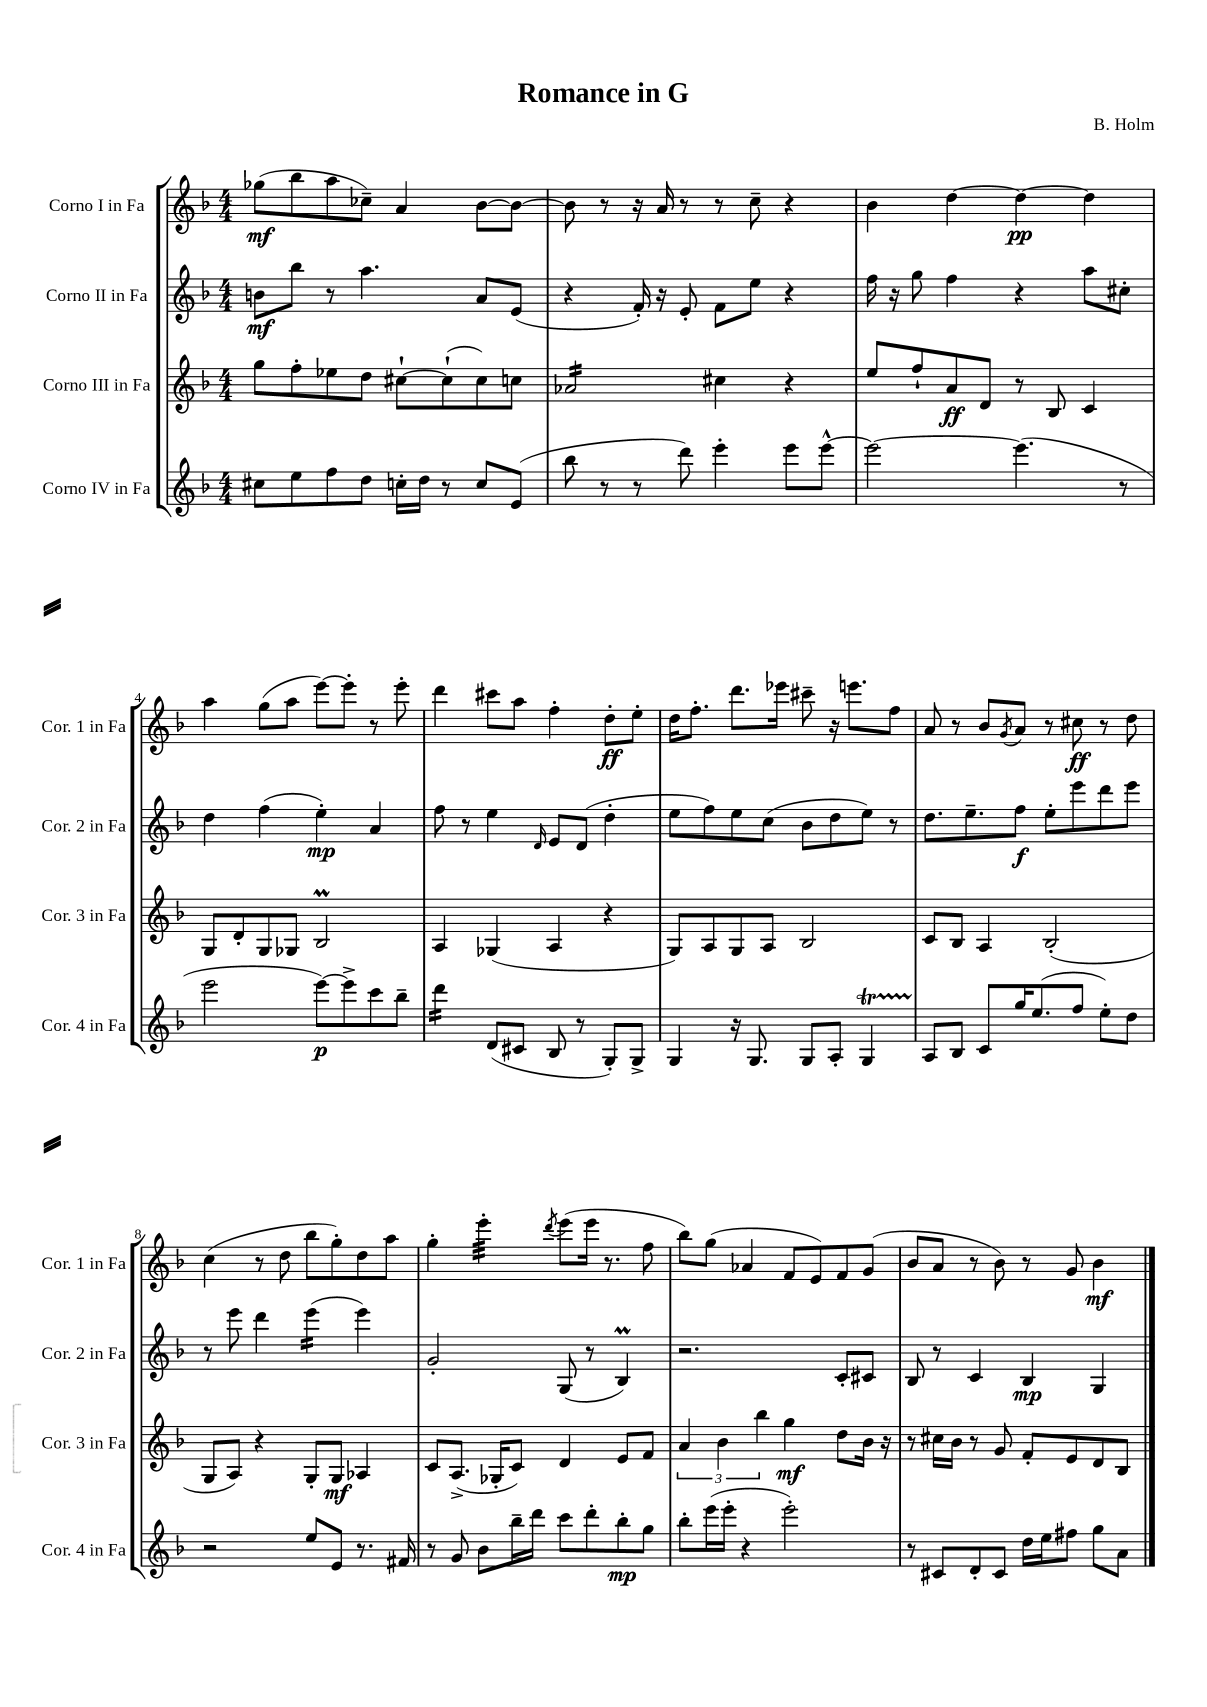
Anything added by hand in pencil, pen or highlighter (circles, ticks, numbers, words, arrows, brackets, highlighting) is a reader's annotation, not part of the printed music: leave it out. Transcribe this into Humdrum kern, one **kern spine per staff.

**kern	**kern	**kern	**kern
*staff4	*staff3	*staff2	*staff1
*clefG2	*clefG2	*clefG2	*clefG2
*k[b-]	*k[b-]	*k[b-]	*k[b-]
*M4/4	*M4/4	*M4/4	*M4/4
8cc#\L	8gg\L	8b\L	(8gg-\L
8ee\	8ff'\	8bb-\J	8bb-\
8ff\	8ee-\	8r	8aa\
8dd\J	8dd\J	4.aa\	8cc-~\J)
16cc'\LL	[8cc#`\L	.	4a/
16dd\JJ	.	.	.
8r	(8cc#`\]	.	.
8cc/L	8cc#\)	8a/L	[8b-\L
(8e/J	8cc\J	(8e/J	8b-\_J
=	=	=	=
8bb-\	2a-/	4r	8b-\]
8r	.	.	8r
8r	.	16f'/)	16r
.	.	16r	16a/
8ddd\)	.	8e'/	8r
4eee'\	4cc#\	8f\L	8r
.	.	8ee\J	8cc~\
8eee\L	4r	4r	4r
[8eee^^\J	.	.	.
=	=	=	=
2eee\_	8ee/L	16ff\	4b-\
.	.	16r	.
.	8ff`/	8gg\	.
.	8a/	4ff\	[4dd\
.	8d/J	.	.
(4.eee\]	8r	4r	4dd\_
.	8B-/	.	.
.	4c/	8aa\L	4dd\]
8r	.	8cc#'\J	.
=	=	=	=
2eee\	8G/L	4dd\	4aa\
.	8d'/	.	.
.	8G/	(4ff\	(8gg\L
.	8G-/J	.	8aa\J
[8eee\L)	2B-/	4ee'\)	[8eee\L)
8eee^\]	.	.	8eee'\]J
8ccc\	.	4a/	8r
8bb-~\J	.	.	8eee'\
=	=	=	=
4ddd\	4A/	8ff\	4ddd\
.	.	8r	.
(8d/L	(4G-/	4ee\	8ccc#\L
8c#/J	.	.	8aa\J
.	.	16qqd/	.
8B-/	4A/	8e/L	4ff'\
8r	.	(8d/J	.
8G'/L)	4r	4dd'\	8dd'\L
8G^/J	.	.	8ee'\J
=	=	=	=
4G/	8G/L)	8ee\L	16dd\LK
.	.	.	8.ff'\J
.	8A/	8ff\)	.
16r	8G/	8ee\	8.ddd\L
8.G/	.	.	.
.	8A/J	(8cc\J	.
.	.	.	16eee-\Jk
8G/L	2B-/	8b-\L	8ccc#~\
8A'/J	.	8dd\	16r
.	.	.	8.eee\L
4G/	.	8ee\J)	.
.	.	8r	8ff\J
=	=	=	=
8A/L	8c/L	8.dd\L	8a/
8B-/J	8B-/J	.	8r
.	.	8.ee~\	.
8c/L	4A/	.	8b-/L
.	.	.	8qg/
16gg/K	.	8ff\J	8a/J
(8.ee/	.	.	.
.	(2B-'/	8ee'\L	8r
8ff/J	.	8eee\	8cc#\
8ee'\L)	.	8ddd\	8r
8dd\J	.	8eee\J	8dd\
=	=	=	=
2r	8G/L	8r	(4cc\
.	8A/J)	8eee\	.
.	4r	4ddd\	8r
.	.	.	8dd\
8ee/L	8G'/L	(4eee\	8bb-\L
8e/J	8G/J	.	8gg'\)
8.r	4A-/	4eee\)	8dd\
.	.	.	8aa\J
16f#/	.	.	.
=	=	=	=
8r	8c/L	2g'/	4gg'\
8g/	(8.A^/J	.	.
8b-\L	.	.	4eee'\
.	16G-'/LK	.	.
16bb-~\L	8c/J)	.	.
16ddd\JJ	.	.	.
.	.	.	8qddd/
8ccc\L	4d/	(8G/	(8eee\L
8ddd'\	.	8r	16eee\Jk
.	.	.	8.r
8bb-'\	8e/L	4B-/)	.
8gg\J	8f/J	.	8ff\
=	=	=	=
8bb-'\L	6a/	2.r	8bb-\L)
(16eee\L	.	.	(8gg\J
.	6b-\	.	.
16eee'\JJ	.	.	.
4r	.	.	4a-/
.	6bb-\	.	.
2eee'\)	4gg\	.	8f/L
.	.	.	8e/)
.	8dd\L	8c'/L	8f/
.	16b-\Jk	8c#/J	(8g/J
.	16r	.	.
=	=	=	=
8r	8r	8B-/	8b-/L
8c#/L	16cc#\LL	8r	8a/J
.	16b-\JJ	.	.
8d'/	8r	4c/	8r
8c#/J	8g/	.	8b-\)
16dd\LL	8f'/L	4B-/	8r
16ee\J	.	.	.
8ff#\J	8e/	.	8g/
8gg\L	8d/	4G/	4b-\
8a\J	8B-/J	.	.
==	==	==	==
*-	*-	*-	*-
